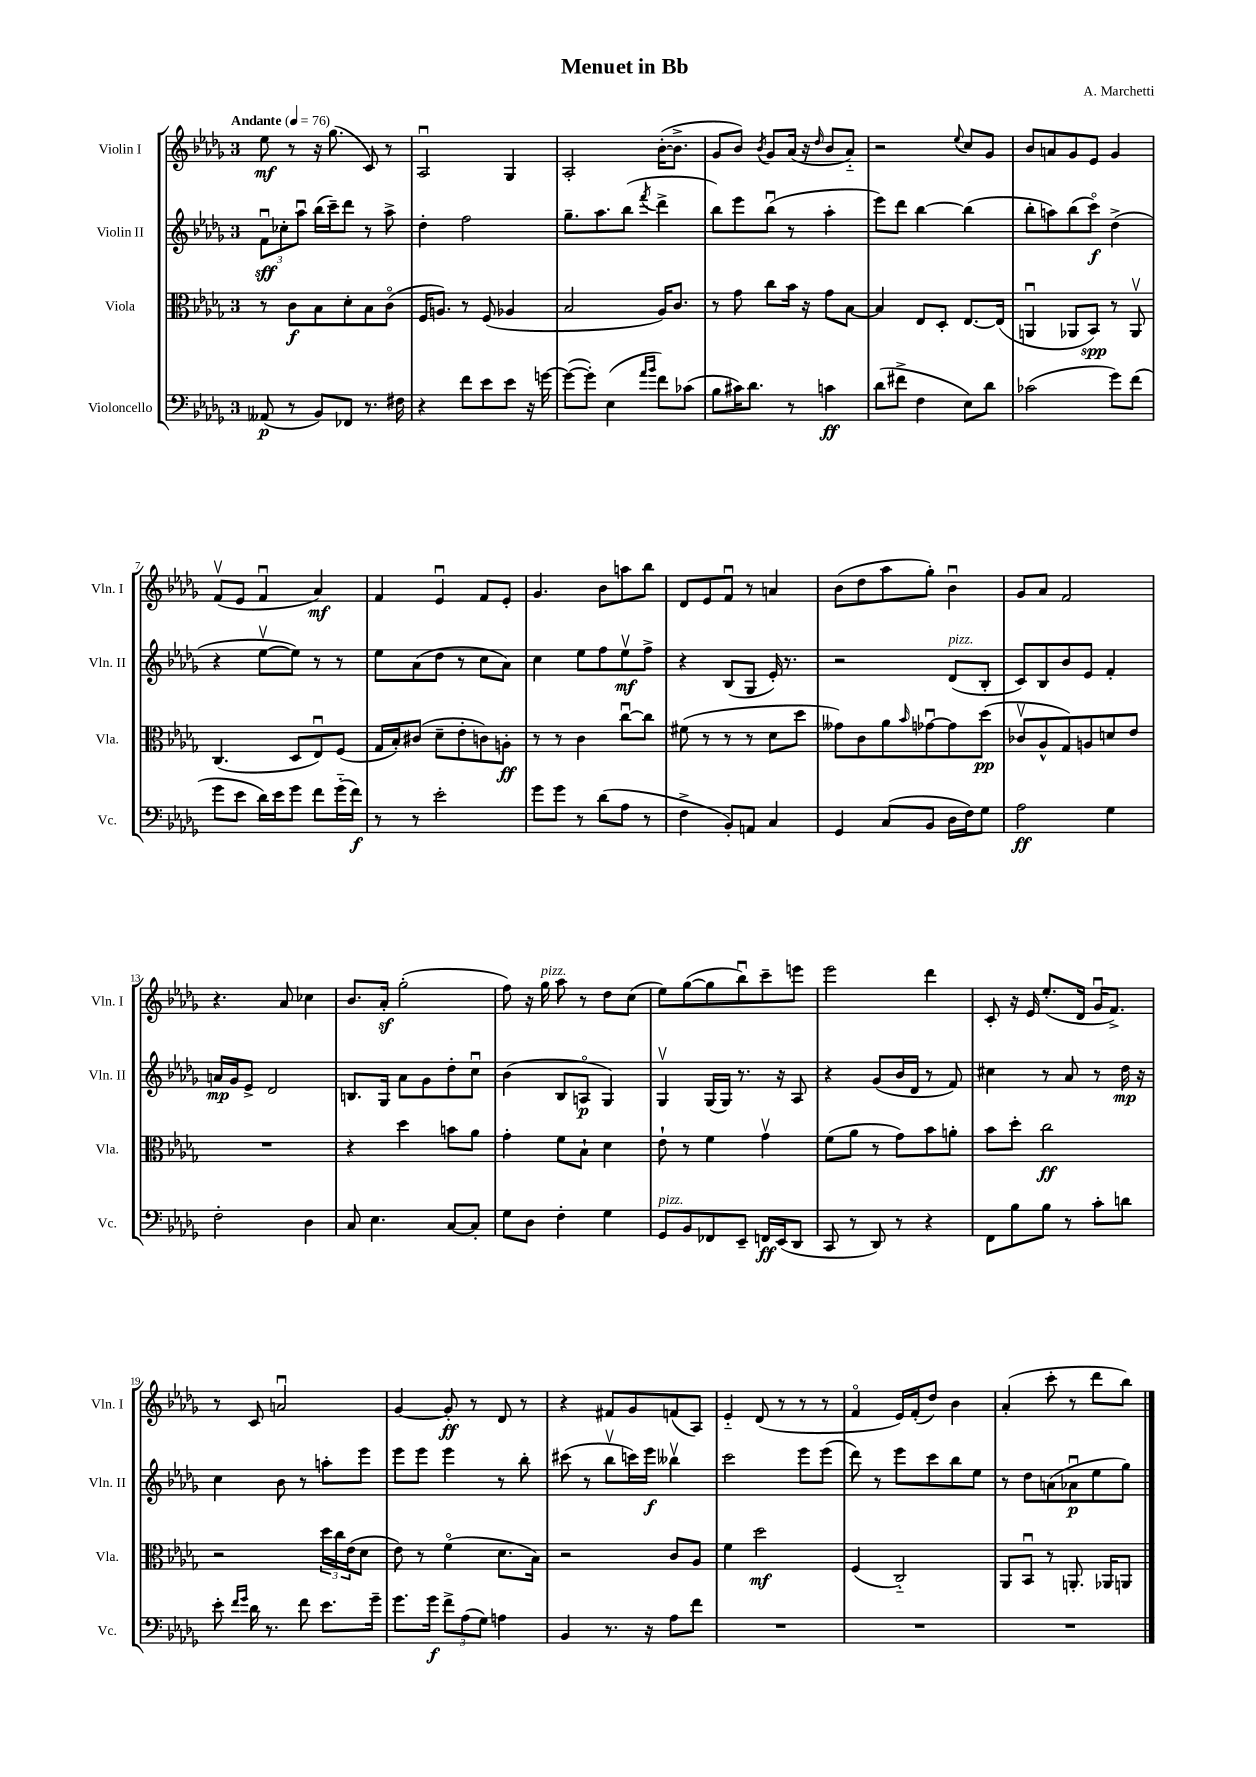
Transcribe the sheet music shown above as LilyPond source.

\header { title = "Menuet in Bb" composer = "A. Marchetti" }
<<
\new StaffGroup <<
\new Staff = "s0" \with { instrumentName = "Violin I" shortInstrumentName = "Vln. I" } {
    \clef treble \key des \major \once \override Staff.TimeSignature.style = #'single-digit \time 3/4 \tempo "Andante" 4 = 76
    ees''8\mf r8 r16 ges''8.( c'8) r8 |
    aes2\downbow ges4 |
    aes2-. bes'16~-.( bes'8.-> |
    ges'8 bes'8) \acciaccatura { bes'8 } ges'8 aes'16( r16 \grace { des''16 } bes'8 aes'8-_) |
    r2 \appoggiatura { ees''8 } c''8 ges'8 |
    bes'8 a'8 ges'8 ees'8 ges'4 |
    f'8\upbow( ees'8 f'4\downbow aes'4\mf) |
    f'4 ees'4\downbow f'8 ees'8-. |
    ges'4. bes'8 a''8 bes''8 |
    des'8 ees'8 f'8\downbow r8 a'4 |
    bes'8( des''8 aes''8 ges''8-.) bes'4\downbow |
    ges'8 aes'8 f'2 |
    r4. aes'8 ces''4 |
    bes'8. aes'16-.\sf ges''2-.( |
    f''8) r16 ges''16^\markup { \italic "pizz." } aes''8 r8 des''8 c''8( |
    ees''8) ges''8~( ges''8 bes''8\downbow) c'''8-- e'''8 |
    ees'''2 des'''4 |
    c'8-. r16 ees'16 ees''8.-.( des'16 ges'16\downbow f'8.->) |
    r8 c'8 a'2\downbow |
    ges'4~ ges'8-.\ff r8 des'8 r8 |
    r4 fis'8 ges'8 f'8( aes8) |
    ees'4-_ des'8( r8 r8 r8 |
    f'4\flageolet ees'16) f'16-.( des''8) bes'4 |
    aes'4-.( c'''8-. r8 des'''8 bes''8) \bar "|." |
}
\new Staff = "s1" \with { instrumentName = "Violin II" shortInstrumentName = "Vln. II" } {
    \clef treble \key des \major \once \override Staff.TimeSignature.style = #'single-digit \time 3/4
    \tuplet 3/2 { f'8\downbow\sff ces''8-. aes''8\downbow } bes''16( c'''16--) des'''8 r8 aes''8-> |
    des''4-. f''2 |
    ges''8.-- aes''8. bes''8( \acciaccatura { f'''8 } des'''4-> |
    bes''8) ees'''8 bes''8\downbow( r8 aes''4-. |
    ees'''8) des'''8 bes''4~ bes''4( |
    bes''8-. a''8) bes''8( c'''8\flageolet\f) des''4->( |
    r4 ees''8~\upbow ees''8) r8 r8 |
    ees''8 aes'8( des''8 r8 c''8 aes'8) |
    c''4 ees''8 f''8 ees''8\upbow\mf f''8-> |
    r4 bes8( ges8 ees'16-.) r8. |
    r2 des'8^\markup { \italic "pizz." }( bes8-. |
    c'8) bes8 bes'8 ees'8 f'4-. |
    a'16\mp ges'16 ees'8-> des'2 |
    b8. ges16 aes'8 ges'8 des''8-. c''8\downbow |
    bes'4( bes8 a8\flageolet\p ges4) |
    ges4\upbow ges16( ges16) r8. r16 aes8 |
    r4 ges'8( bes'16 des'16 r8 f'8) |
    cis''4 r8 aes'8 r8 des''16\mp r16 |
    c''4 bes'8 r8 a''8-. ees'''8 |
    ees'''8 ees'''8 ees'''4 r8 bes''8-. |
    cis'''8( r8 bes''8\upbow c'''16) ees'''16\f beses''4\upbow |
    c'''2 ees'''8 ees'''8( |
    des'''8) r8 ees'''8 c'''8 bes''8 ees''8 |
    r8 des''8 a'8( aes'8\downbow\p ees''8 ges''8) \bar "|." |
}
\new Staff = "s2" \with { instrumentName = "Viola" shortInstrumentName = "Vla." } {
    \clef alto \key des \major \once \override Staff.TimeSignature.style = #'single-digit \time 3/4
    r8 c'8\f bes8 des'8-. bes8 c'8\flageolet( |
    f16 a8.) r8 f8( aes4 |
    bes2 aes16) c'8. |
    r8 ges'8 c''8 bes'16 r16 ges'8 bes8~ |
    bes4 ees8 des8-. ees8.~ ees16( |
    a,4\downbow aes,8 bes,8\spp) r8 aes,8\upbow |
    c4.( des8 ees8\downbow) f8( |
    ges16 bes16-.) cis'8( des'8-- ees'8-. c'8) a8-.\ff |
    r8 r8 c'4 c''8~\downbow c''8 |
    fis'8( r8 r8 r8 des'8 des''8 |
    geses'8) c'8 aes'8 \grace { bes'16 } ges'8~\downbow ges'8 des''8\pp( |
    ces'8\upbow aes8-^ ges8) a8 d'8 ees'8 |
    R2. |
    r4 des''4 b'8 aes'8 |
    ges'4-. f'8 bes8-! des'4 |
    ees'8-! r8 f'4 ges'4\upbow |
    f'8( aes'8 r8 ges'8) bes'8 a'8-. |
    bes'8 des''8-. c''2\ff |
    r2 \tuplet 3/2 { des''16 c''16 ees'16( } des'8 |
    ees'8) r8 f'4\flageolet( des'8. bes16) |
    r2 c'8 aes8 |
    f'4 des''2\mf |
    f4( c2-_) |
    aes,8 bes,8\downbow r8 a,8.-. aes,16 a,8 \bar "|." |
}
\new Staff = "s3" \with { instrumentName = "Violoncello" shortInstrumentName = "Vc." } {
    \clef bass \key des \major \once \override Staff.TimeSignature.style = #'single-digit \time 3/4
    aeses,8\p( r8 bes,8) fes,8 r8. fis16 |
    r4 f'8 ees'8 ees'8 r16 g'16~ |
    g'8~( g'8-.) ees4( \grace { aes'16 bes'16 } f'8) ces'8( |
    bes8 cis'16) des'8. r8 c'4\ff |
    des'8( fis'8-> f4 ees8) des'8 |
    ces'2( ges'8) f'8( |
    ges'8 ees'8 des'16) ees'16 ges'8 f'8 ges'16-_( f'16\f) |
    r8 r8 ees'2-. |
    ges'8 ges'8 r8 des'8( aes8 r8 |
    f4-> bes,8-.) a,8 c4 |
    ges,4 c8( bes,8 des16 f16) ges8 |
    aes2\ff ges4 |
    f2-. des4 |
    c8 ees4. c8~ c8-. |
    ges8 des8 f4-. ges4 |
    ges,8^\markup { \italic "pizz." } bes,8 fes,8 ees,8-- f,16\ff ees,16( des,8 |
    c,8 r8 des,8) r8 r4 |
    f,8 bes8 bes8 r8 c'8-. d'8 |
    ees'8-. \grace { f'16 ges'16 } des'16 r8. f'8 ees'8. ges'16-- |
    ges'8. ges'16\f \tuplet 3/2 { f'8-> aes8( ges8) } a4 |
    bes,4 r8. r16 aes8 f'8 |
    R2. |
    R2. |
    R2. \bar "|." |
}
>>
>>
